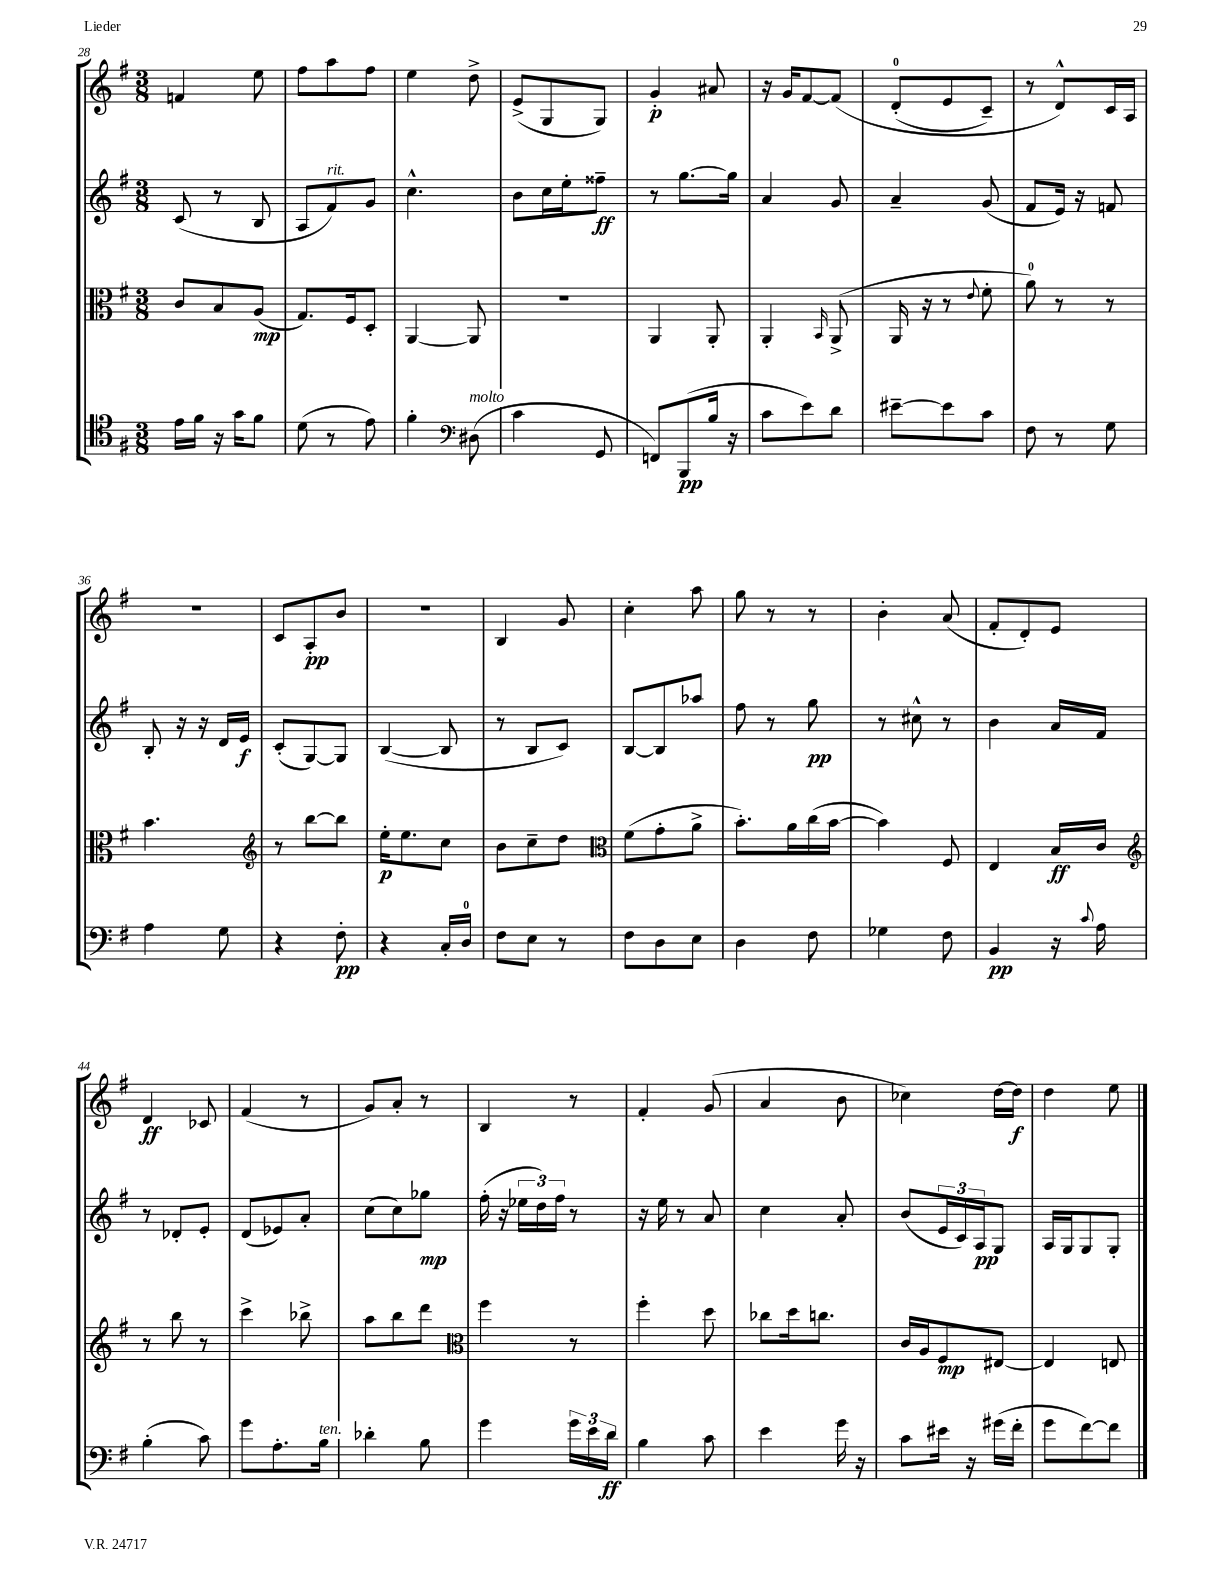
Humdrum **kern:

**kern	**dynam	**kern	**dynam	**kern	**dynam	**kern	**dynam
*part4	*part4	*part3	*part3	*part2	*part2	*part1	*part1
*staff4	*staff4	*staff3	*staff3	*staff2	*staff2	*staff1	*staff1
*clefC4	*	*clefC3	*	*clefG2	*	*clefG2	*
*k[f#]	*	*k[f#]	*	*k[f#]	*	*k[f#]	*
*M3/8	*	*M3/8	*	*M3/8	*	*M3/8	*
=28	=28	=28	=28	=28	=28	=28	=28
16e\LL	.	8c/L	.	(8c/	.	4fn/	.
16f#\JJ	.	.	.	.	.	.	.
16r	.	8B/	.	8r	.	.	.
16g\KL	.	.	.	.	.	.	.
8f#\J	.	(8A/J	mp	8B/	.	8ee\	.
=29	=29	=29	=29	=29	=29	=29	=29
(8d\	.	8.G/L)	.	8A/L	.	8ff#\L	.
!	!	!	!	!LO:TX:a:i:t=rit.	!	!	!
8r	.	.	.	8f#/)	.	8aa\	.
.	.	16F#/k	.	.	.	.	.
8e\)	.	8D'/J	.	8g/J	.	8ff#\J	.
=30	=30	=30	=30	=30	=30	=30	=30
4f#'\	.	[4AA/	.	4.cc^^\	.	4ee\	.
*clefF4	*	*	*	*	*	*	*
!LO:TX:a:i:t=molto	!	!	!	!	!	!	!
(8D#X\	.	8AA/]	.	.	.	8dd^\	.
=31	=31	=31	=31	=31	=31	=31	=31
4c\	.	4.r	.	8b\L	.	(8e^/L	.
.	.	.	.	16cc\L	.	8G/	.
.	.	.	.	16ee'\J	.	.	.
8GG/	.	.	.	8ff##X~\J	ff	8G/J)	.
=32	=32	=32	=32	=32	=32	=32	=32
8FFn/L)	.	4AA/	.	8r	.	4g'/	p
(8BBB/	pp	.	.	[8.gg\L	.	.	.
16B/Jk	.	8AA'/	.	.	.	8a#X/	.
16r	.	.	.	16gg\Jk]	.	.	.
=33	=33	=33	=33	=33	=33	=33	=33
8c\L	.	4AA'/	.	4a/	.	16r	.
.	.	.	.	.	.	16g/KL	.
8e\)	.	.	.	.	.	[8f#/	.
.	.	16qqBB/	.	.	.	.	.
8d\J	.	(8AA^/	.	8g/	.	(8f#/J]	.
=34	=34	=34	=34	=34	=34	=34	=34
[8e#X~\L	.	16AA/	.	4a~/	.	(8d'/L	.
.	.	16r	.	.	.	.	.
8e#\]	.	8r	.	.	.	8e/	.
.	.	8qqe/	.	.	.	.	.
8c\J	.	8f#'\	.	(8g/	.	8c~/J)	.
=35	=35	=35	=35	=35	=35	=35	=35
8F#\	.	8a\)	.	8f#/L	.	8r	.
8r	.	8r	.	16e/Jk)	.	8d^^/L)	.
.	.	.	.	16r	.	.	.
8G\	.	8r	.	8fn/	.	16c/L	.
.	.	.	.	.	.	16A/JJ	.
!!LO:LB:g=z
=36	=36	=36	=36	=36	=36	=36	=36
4A\	.	4.b\	.	8B'/	.	4.r	.
.	.	.	.	16r	.	.	.
.	.	.	.	16r	.	.	.
8G\	.	.	.	16d/LL	.	.	.
.	.	.	.	16e/JJ	f	.	.
=37	=37	=37	=37	=37	=37	=37	=37
*	*	*clefG2	*	*	*	*	*
4r	.	8r	.	(8c'/L	.	8c/L	.
.	.	[8bb\L	.	[8G/)	.	8A'/	pp
8F#'\	pp	8bb\J]	.	8G/J]	.	8b/J	.
=38	=38	=38	=38	=38	=38	=38	=38
4r	.	16ee'\KL	p	([4B/	.	4.r	.
.	.	8.ee\	.	.	.	.	.
16C'/LL	.	8cc\J	.	8B/]	.	.	.
16D/JJ	.	.	.	.	.	.	.
=39	=39	=39	=39	=39	=39	=39	=39
8F#\L	.	8b\L	.	8r	.	4B/	.
8E\J	.	8cc~\	.	8B/L	.	.	.
8r	.	8dd\J	.	8c/J)	.	8g/	.
=40	=40	=40	=40	=40	=40	=40	=40
*	*	*clefC3	*	*	*	*	*
8F#\L	.	(8f#\L	.	[8B/L	.	4cc'\	.
8D\	.	8g'\	.	8B/]	.	.	.
8E\J	.	8a^\J	.	8aa-X/J	.	8aa\	.
=41	=41	=41	=41	=41	=41	=41	=41
4D\	.	8.b'\L)	.	8ff#\	.	8gg\	.
.	.	.	.	8r	.	8r	.
.	.	16a\L	.	.	.	.	.
8F#\	.	(16cc\	.	8gg\	pp	8r	.
.	.	[16b\JJ	.	.	.	.	.
=42	=42	=42	=42	=42	=42	=42	=42
4G-X\	.	4b\])	.	8r	.	4b'\	.
.	.	.	.	8cc#X^^\	.	.	.
8F#\	.	8F#/	.	8r	.	(8a/	.
=43	=43	=43	=43	=43	=43	=43	=43
4BB/	pp	4E/	.	4b\	.	8f#'/L	.
.	.	.	.	.	.	8d'/)	.
16r	.	16B/LL	ff	16a/LL	.	8e/J	.
8qqc/	.	.	.	.	.	.	.
16A\	.	16c/JJ	.	16f#/JJ	.	.	.
!!LO:LB:g=z
=44	=44	=44	=44	=44	=44	=44	=44
*	*	*clefG2	*	*	*	*	*
(4B'\	.	8r	.	8r	.	4d/	ff
.	.	8bb\	.	8d-X'/L	.	.	.
8c\)	.	8r	.	8e'/J	.	8c-X/	.
=45	=45	=45	=45	=45	=45	=45	=45
8g\L	.	4ccc^\	.	(8d/L	.	(4f#/	.
8.A'\	.	.	.	8e-X/)	.	.	.
.	.	8bb-X^\	.	8a'/J	.	8r	.
!LO:TX:a:i:t=ten.	!	!	!	!	!	!	!
16B\Jk	.	.	.	.	.	.	.
=46	=46	=46	=46	=46	=46	=46	=46
4d-X'\	.	8aa\L	.	(8cc\L	.	8g/L)	.
.	.	8bb\	.	8cc\)	.	8a'/J	.
8B\	.	8ddd\J	.	8gg-X\J	mp	8r	.
=47	=47	=47	=47	=47	=47	=47	=47
*	*	*clefC3	*	*	*	*	*
4g\	.	4ff#\	.	(16ff#'\	.	4B/	.
.	.	.	.	16r	.	.	.
.	.	.	.	24ee-X\LL	.	.	.
.	.	.	.	24dd\)	.	.	.
.	.	.	.	24ff#\JJ	.	.	.
24g\LL	.	8r	.	8r	.	8r	.
24e\	.	.	.	.	.	.	.
24d\JJ	ff	.	.	.	.	.	.
=48	=48	=48	=48	=48	=48	=48	=48
4B\	.	4ff#'\	.	16r	.	4f#'/	.
.	.	.	.	16ee\	.	.	.
.	.	.	.	8r	.	.	.
8c\	.	8dd\	.	8a/	.	(8g/	.
=49	=49	=49	=49	=49	=49	=49	=49
4e\	.	8cc-X\L	.	4cc\	.	4a/	.
.	.	16dd\k	.	.	.	.	.
.	.	8.ccn\J	.	.	.	.	.
16g\	.	.	.	8a'/	.	8b\	.
16r	.	.	.	.	.	.	.
=50	=50	=50	=50	=50	=50	=50	=50
8c\L	.	16c/LL	.	(8b/L	.	4cc-X\)	.
.	.	16A/J	.	.	.	.	.
16e#X\Jk	.	8F#/	mp	24e/L	.	.	.
.	.	.	.	24c/)	.	.	.
16r	.	.	.	.	.	.	.
.	.	.	.	24A/J	pp	.	.
(16g#X\LL	.	[8E#X/J	.	8G/J	.	[16dd\LL	.
16f#'\JJ	.	.	.	.	.	16dd\JJ]	f
=51	=51	=51	=51	=51	=51	=51	=51
8g\L	.	4E#/]	.	16A/LL	.	4dd\	.
.	.	.	.	16G/J	.	.	.
[8f#\)	.	.	.	8G/	.	.	.
8f#\J]	.	8En/	.	8G'/J	.	8ee\	.
==	==	==	==	==	==	==	==
*-	*-	*-	*-	*-	*-	*-	*-
